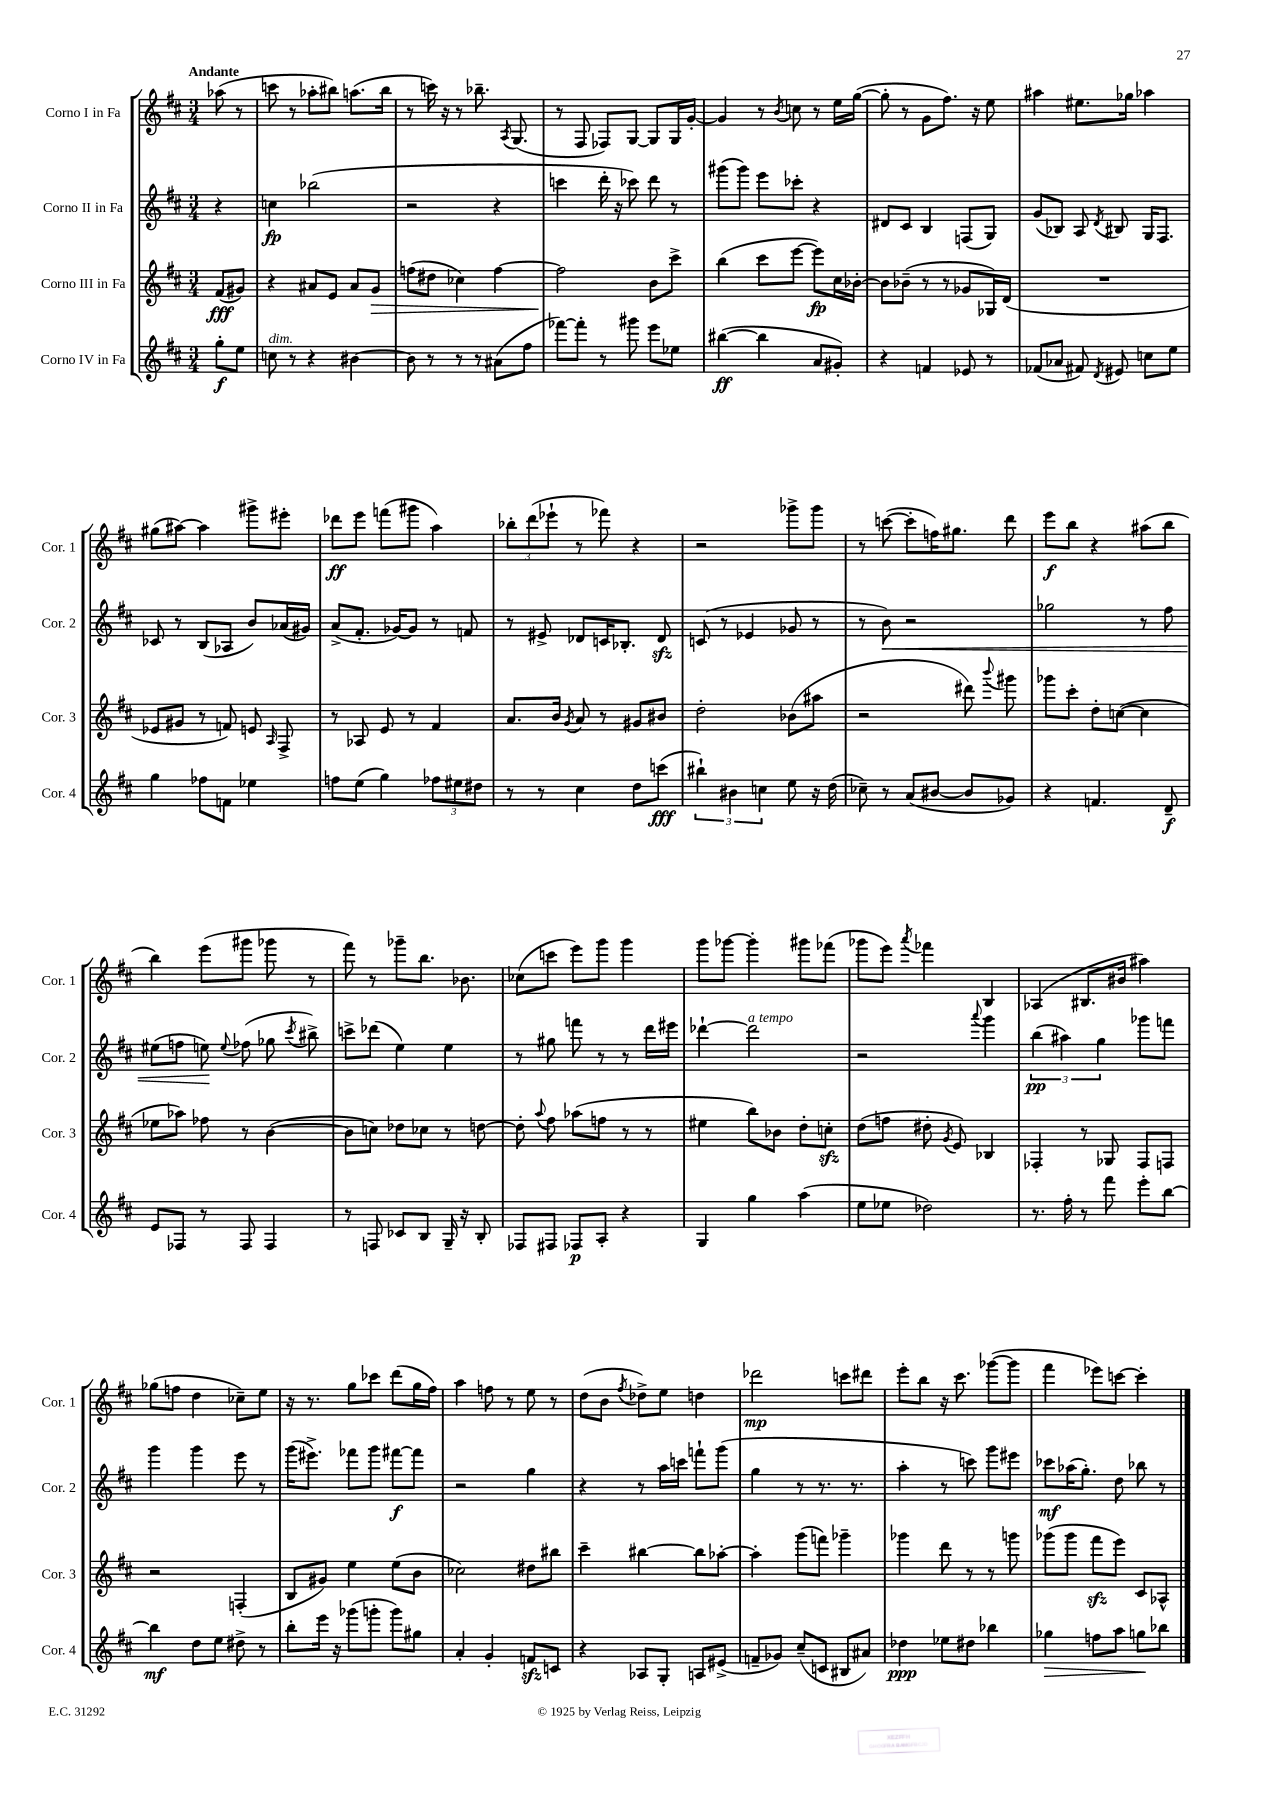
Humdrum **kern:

**kern	**dynam	**kern	**dynam	**kern	**dynam	**kern	**dynam
*part4	*part4	*part3	*part3	*part2	*part2	*part1	*part1
*staff4	*staff4	*staff3	*staff3	*staff2	*staff2	*staff1	*staff1
*I"Corno IV in Fa	*	*I"Corno III in Fa	*	*I"Corno II in Fa	*	*I"Corno I in Fa	*
*I'Cor. 4	*	*I'Cor. 3	*	*I'Cor. 2	*	*I'Cor. 1	*
*clefG2	*	*clefG2	*	*clefG2	*	*clefG2	*
*k[f#c#]	*	*k[f#c#]	*	*k[f#c#]	*	*k[f#c#]	*
*M3/4	*	*M3/4	*	*M3/4	*	*M3/4	*
=	=	=	=	=	=	=	=
!	!	!	!	!	!	!LO:TX:a:B:t=Andante	!
8gg'\L	f	(8f#/L	fff	4r	.	(8aa-X\	.
8ee\J	.	8g#X/J)	.	.	.	8r	.
=1	=1	=1	=1	=1	=1	=1	=1
!LO:TX:a:i:t=dim.	!	!	!	!	!	!	!
8ccn\	.	4r	.	4ccn\	fp	8cccn\	.
8r	.	.	.	.	.	8r	.
4r	.	8a#X/L	.	(2bb-X\	.	8aa-X'\L	.
.	.	8e/J	.	.	.	8bb#X\J)	.
[4b#X\	.	8a#/L	.	.	.	(8.aan\L	.
!	!	!	!LO:HP:b	!	!	!	!
.	.	8g/J	>	.	.	.	.
.	.	.	.	.	.	16bb#\Jk	.
=2	=2	=2	=2	=2	=2	=2	=2
8b#\]	.	(8ffn\L	.	2r	.	8r	.
8r	.	8dd#X\J	.	.	.	16cccn\)	.
.	.	.	.	.	.	16r	.
8r	.	4cc-X\)	.	.	.	8r	.
8r	.	.	.	.	.	8.bb-X~\	.
(8a#X\L	.	[4ff\	.	4r	.	.	.
.	.	.	.	.	.	8qA/	.
.	.	.	.	.	.	(8.G/	.
8ff#\J	.	.	.	.	.	.	.
=3	=3	=3	=3	=3	=3	=3	=3
[8fff-X\L)	.	2ff\]	.	4cccn\	.	8r	.
8fff-'\J]	.	.	.	.	.	8F#/	.
8r	.	.	.	16ddd'\	.	8F-X/L)	.
.	.	.	.	16r	.	.	.
8ggg#X\	.	.	.	8ccc-X\)	.	[8G/J	.
8eee\L	.	8b\L	]	8ddd\	.	8G/L]	.
8ee-X\J	.	8ccc#^\J	.	8r	.	16G/L	.
.	.	.	.	.	.	[16g'/JJ	.
=4	=4	=4	=4	=4	=4	=4	=4
([4bb#X\	ff	(4bb\	.	(8ggg#X\L	.	4g/]	.
.	.	.	.	8ggg#\J)	.	.	.
4bb#\]	.	8ccc#\L	.	8eee\L	.	8r	.
.	.	.	.	.	.	8qb/	.
.	.	[8eee\J	.	8ccc-X'\J	.	8ccn\	.
8a/L	.	8eee\L])	fp	4r	.	8r	.
8g#X'/J)	.	16cc#\L	.	.	.	16ee\LL	.
.	.	[16b-X'\JJ	.	.	.	([16gg\JJ	.
=5	=5	=5	=5	=5	=5	=5	=5
4r	.	8b-\L]	.	8d#X/L	.	8gg'\]	.
.	.	(8b-X~\J	.	8c#/J	.	8r	.
4fn/	.	8r	.	4B/	.	8g\L	.
.	.	8r	.	.	.	8.ff#\J)	.
8e-X/	.	8g-X/L	.	(8Fn/L	.	.	.
.	.	.	.	.	.	16r	.
8r	.	16G-X/L)	.	8G/J)	.	8ee\	.
.	.	(16d/JJ	.	.	.	.	.
=6	=6	=6	=6	=6	=6	=6	=6
(8f-X/L	.	2.r	.	(8g/L	.	4aa#X\	.
8a-X/J	.	.	.	8B-X/J)	.	.	.
8f#X/)	.	.	.	8A/	.	8.ee#X\L	.
8qd/	.	.	.	8qd/	.	.	.
8e#X/	.	.	.	8B#X/	.	.	.
.	.	.	.	.	.	16gg-X\Jk	.
8ccn\L	.	.	.	16G/KL	.	4aa-X\	.
.	.	.	.	8.F#/J	.	.	.
8ee\J	.	.	.	.	.	.	.
!!LO:LB:g=z
=7	=7	=7	=7	=7	=7	=7	=7
4gg\	.	8e-X/L	.	8c-X/	.	(8gg#X\L	.
.	.	8g#X/J	.	8r	.	[8aa#X\J)	.
8ff-X\L	.	8r	.	(8B/L	.	4aa#\]	.
8fn\J	.	8fn/)	.	8A-X/J	.	.	.
4ee-X\	.	8en/	.	8b/L)	.	8ggg#X^\L	.
.	.	16qqA/	.	.	.	.	.
.	.	8F#^/	.	(16a-X/L	.	8eee#X'\J	.
.	.	.	.	16g#X/JJ)	.	.	.
=8	=8	=8	=8	=8	=8	=8	=8
8ffn\L	.	8r	.	(8a^/L	.	8ddd-X\L	ff
(8ee\J	.	8A-X/	.	8.f#'/J	.	8eee\J	.
4gg\)	.	8e/	.	.	.	(8fffn\L	.
.	.	.	.	[16g-X/KL)	.	.	.
.	.	8r	.	8g-/J]	.	8ggg#X\J	.
12ff-X\L	.	4f#/	.	8r	.	4aa\)	.
12ee#X\	.	.	.	.	.	.	.
.	.	.	.	8fn/	.	.	.
12dd#X\J	.	.	.	.	.	.	.
=9	=9	=9	=9	=9	=9	=9	=9
8r	.	8.a/L	.	8r	.	12bb-X'\L	.
.	.	.	.	.	.	(12ddd\	.
8r	.	.	.	8e#X^/	.	.	.
.	.	.	.	.	.	12eee-X`\J	.
.	.	16b/Jk	.	.	.	.	.
.	.	8qg/	.	.	.	.	.
4cc#\	.	8a/	.	8d-X/L	.	8r	.
.	.	8r	.	16cn/K	.	8fff-X\)	.
.	.	.	.	8.B-X'/J	.	.	.
8dd\L	.	8g#X/L	.	.	.	4r	.
(8cccn\J	fff	8b#X/J	.	8d-zz/	.	.	.
=10	=10	=10	=10	=10	=10	=10	=10
6bb#X`\)	.	2dd'\	.	(8cn/	.	2r	.
.	.	.	.	8r	.	.	.
6b#X\	.	.	.	.	.	.	.
.	.	.	.	4e-X/	.	.	.
6ccn\	.	.	.	.	.	.	.
8ee\	.	(8b-X\L	.	8g-X/	.	8ggg-X^\L	.
16r	.	8aa#X\J	.	8r	.	8ggg-\J	.
(16dd\	.	.	.	.	.	.	.
=11	=11	=11	=11	=11	=11	=11	=11
8cc-X~\)	.	2r	.	8r	.	8r	.
!	!	!	!	!	!LO:HP:b	!	!
8r	.	.	.	8b\)	<	([8cccn\	.
(8a/L	.	.	.	2r	.	8ccc'\L]	.
[8b#X/J	.	.	.	.	.	16ffn\K)	.
.	.	.	.	.	.	8.gg#X\J	.
8b#/L]	.	8ddd#X\)	.	.	.	.	.
.	.	8qqbbb/	.	.	.	.	.
8g-X/J)	.	8ggg#X\	.	.	.	8ddd\	.
=12	=12	=12	=12	=12	=12	=12	=12
4r	.	8ggg-X\L	.	2gg-X\	.	8eee\L	f
.	.	8ccc#'\J	.	.	.	8bb\J	.
4.fn/	.	8dd'\L	.	.	.	4r	.
.	.	([8ccn\J	.	.	.	.	.
.	.	4cc\]	.	8r	.	(8aa#X\L	.
8d~/	f	.	.	8ff#\	.	8bb\J	.
!!LO:LB:g=z
=13	=13	=13	=13	=13	=13	=13	=13
8e/L	.	8ee-X\L	.	(8ee#X\L	.	4bb\)	.
8F-X/J	.	8aa-X\J)	.	8ffn\J	.	.	.
8r	.	8ff-X\	.	8een\)	.	(8eee\L	.
.	.	.	.	8qqee/	.	.	.
8F-/	.	8r	.	(8ff-X\	[	8ggg#X\J	.
4F-/	.	([4b\	.	8gg-X\	.	8ggg-X\	.
.	.	.	.	8qccc#/	.	.	.
.	.	.	.	8bb#X^\)	.	8r	.
=14	=14	=14	=14	=14	=14	=14	=14
8r	.	8b\L]	.	8cccn^\L	.	8fff#\)	.
8Fn/	.	8ccn\J)	.	(8ddd-X\J	.	8r	.
8c-X/L	.	8dd-X\L	.	4ee\)	.	8ggg-X~\L	.
8B/J	.	8cc-X\J	.	.	.	8.bb\J	.
16G~/	.	8r	.	4ee\	.	.	.
16r	.	.	.	.	.	8.b-X\	.
8B'/	.	[8ddn\	.	.	.	.	.
=15	=15	=15	=15	=15	=15	=15	=15
8F-X/L	.	8dd'\]	.	8r	.	(8cc-X\L	.
.	.	8qqaa/	.	.	.	.	.
8F#X/J	.	8ff#\	.	8gg#X\	.	8cccn\J	.
8F-X/L	p	(8aa-X\L	.	8fffn\	.	8eee\L)	.
8A'/J	.	8ffn\J	.	8r	.	8ggg\J	.
4r	.	8r	.	8r	.	4ggg\	.
.	.	8r	.	16ddd\LL	.	.	.
.	.	.	.	16eee#X\JJ	.	.	.
=16	=16	=16	=16	=16	=16	=16	=16
4G/	.	4ee#X\	.	[4ddd-X`\	.	8ggg\L	.
.	.	.	.	.	.	[8ggg-X\J	.
!	!	!	!	!LO:TX:a:i:t=a tempo	!	!	!
4gg\	.	8bb\L)	.	2ddd-\]	.	4ggg-'\]	.
.	.	8b-X\J	.	.	.	.	.
(4aa\	.	8dd'\L	.	.	.	8ggg#X\L	.
.	.	8ccnzz'\J	.	.	.	(8fff-X\J	.
=17	=17	=17	=17	=17	=17	=17	=17
8ee\L	.	(8dd\L	.	2r	.	8ggg-X\L	.
8ee-X\J	.	8ffn\J	.	.	.	8eee\J)	.
.	.	.	.	.	.	8qaaa/	.
2dd-X\)	.	8dd#X'\	.	.	.	4fff-X\	.
.	.	8qg/	.	.	.	.	.
.	.	8e/)	.	.	.	.	.
.	.	.	.	8qqaaa/	.	.	.
.	.	4B-X/	.	4ggg\	.	4B/	.
=18	=18	=18	=18	=18	=18	=18	=18
8.r	.	4F-X'/	.	(6bb\	pp	(4A-X/	.
.	.	.	.	6aa#X\)	.	.	.
16ff#'\	.	.	.	.	.	.	.
8r	.	8r	.	.	.	8.B#X/L	.
.	.	.	.	6gg\	.	.	.
8fff#\	.	8G-X/	.	.	.	.	.
.	.	.	.	.	.	16b#X/Jk	.
8eee'\L	.	8F-/L	.	8ggg-X\L	.	4aa#X\)	.
[8bb\J	.	8Fn/J	.	8fffn\J	.	.	.
!!LO:LB:g=z
=19	=19	=19	=19	=19	=19	=19	=19
4bb\]	mf	2r	.	4ggg\	.	(8gg-X\L	.
.	.	.	.	.	.	8ffn\J	.
8dd\L	.	.	.	4ggg\	.	4dd\	.
8ee\J	.	.	.	.	.	.	.
8dd#X^\	.	(4Fn'/	.	8eee\	.	8cc-X~\L)	.
8r	.	.	.	8r	.	8ee\J	.
=20	=20	=20	=20	=20	=20	=20	=20
8bb'\L	.	8B/L	.	(16ggg\KL	.	16r	.
.	.	.	.	8.eee#X^\J)	.	8.r	.
16eee\Jk	.	8g#X/J)	.	.	.	.	.
16r	.	.	.	.	.	.	.
(8ggg-X\L	.	4ee\	.	8fff-X\L	.	8gg\L	.
8gggn'\J	.	.	.	8ggg\J	.	8ccc-X\J	.
8ggg\L)	.	(8ee\L	.	[8fff#X\L	f	(8ddd\L	.
8gg#X\J	.	8b\J	.	8fff#\J]	.	16gg\L	.
.	.	.	.	.	.	16ff#\JJ)	.
=21	=21	=21	=21	=21	=21	=21	=21
4a'/	.	2cc-X\)	.	2r	.	4aa\	.
4g'/	.	.	.	.	.	8ffn\	.
.	.	.	.	.	.	8r	.
8fnzz/L	.	8dd#X\L	.	4gg\	.	8ee\	.
8cn/J	.	8bb#X\J	.	.	.	8r	.
=22	=22	=22	=22	=22	=22	=22	=22
4r	.	4ccc#~\	.	4r	.	(8dd\L	.
.	.	.	.	.	.	8b\J	.
.	.	.	.	.	.	8qff#/	.
8A-X/L	.	[4bb#X\	.	8r	.	8dd-X^\L)	.
8G'/J	.	.	.	16aa\LL	.	8ee\J	.
.	.	.	.	16cccn\JJ	.	.	.
8An/L	.	8bb#\L]	.	8fffn`\L	.	4ddn\	.
(8e#X^/J	.	[8aa-X'\J	.	(8ggg\J	.	.	.
=23	=23	=23	=23	=23	=23	=23	=23
8fn~/L	.	4aa-'\]	.	4gg\	.	2ddd-X\	mp
8g-X/J)	.	.	.	.	.	.	.
(8cc#~/L	.	(8ggg\L	.	8r	.	.	.
8cn/J	.	8fffn\J)	.	8.r	.	.	.
8B#X/L	.	4ggg-X~\	.	.	.	8cccn\L	.
.	.	.	.	8.r	.	.	.
8a#X/J)	.	.	.	.	.	8ddd#X\J	.
=24	=24	=24	=24	=24	=24	=24	=24
4dd-X\	ppp	4ggg-X\	.	4aa'\	.	8eee'\L	.
.	.	.	.	.	.	8bb\J	.
8ee-X\L	.	8ddd\	.	8r	.	16r	.
.	.	.	.	.	.	8.ccc#\	.
8dd#X\J	.	8r	.	8cccn\)	.	.	.
4bb-X\	.	8r	.	8ggg\L	.	([8ggg-X\L	.
.	.	8gggn\	.	8eee#X\J	.	8ggg-\J]	.
=25	=25	=25	=25	=25	=25	=25	=25
!	!LO:HP:b	!	!	!	!	!	!
4gg-X\	>	(8ggg-X\L	.	8ccc-X\L	mf	4fff#\	.
.	.	8ggg-\J	.	(16aa-X\K	.	.	.
.	.	.	.	8.gg'\J)	.	.	.
8ffn\L	.	8fff#zz\L	.	.	.	8eee-X\L)	.
8aa\J	.	8eee\J)	.	8dd\	.	[8cccn\J	.
8ggn\L	.	8c#/L	.	8bb-X\	.	4ccc'\]	.
8bb-X\J	]	8A-X^^/J	.	8r	.	.	.
==	==	==	==	==	==	==	==
*-	*-	*-	*-	*-	*-	*-	*-
